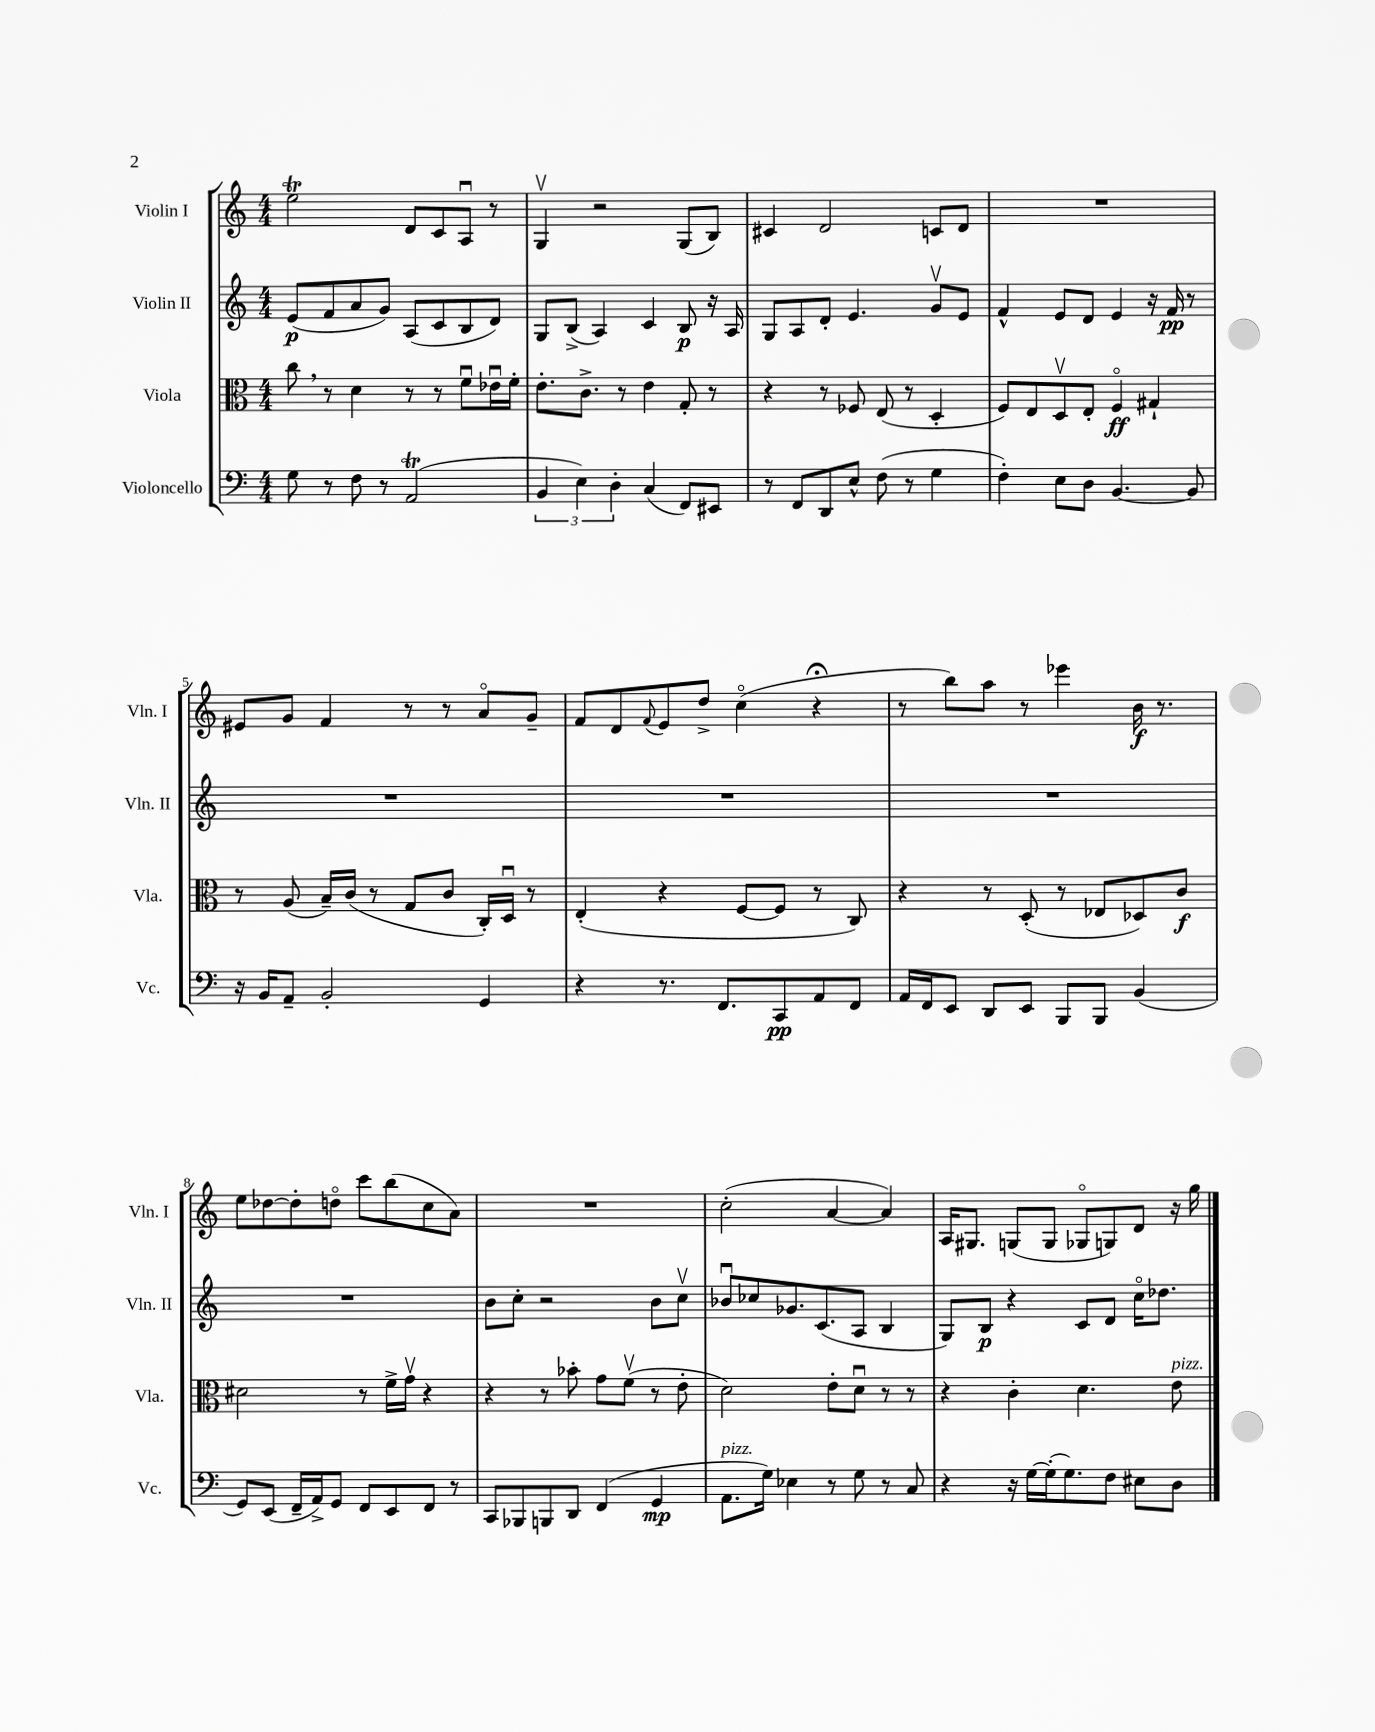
<<
\new StaffGroup <<
\new Staff = "s0" \with { instrumentName = "Violin I" shortInstrumentName = "Vln. I" } {
    \clef treble \key c \major \numericTimeSignature \time 4/4
    e''2\trill d'8 c'8 a8\downbow r8 |
    g4\upbow r2 g8( b8) |
    cis'4 d'2 c'8 d'8 |
    R1 |
    eis'8 g'8 f'4 r8 r8 a'8\flageolet g'8-- |
    f'8 d'8 \appoggiatura { f'8 } e'8 d''8-> c''4\flageolet( r4\fermata |
    r8 b''8) a''8 r8 ees'''4 b'16\f r8. |
    e''8 des''8~ des''8-. d''8\flageolet c'''8 b''8( c''8 a'8) |
    R1 |
    c''2-.( a'4~ a'4) |
    a16 gis8. g8( g8 ges8\flageolet g8) d'8 r16 g''16 \bar "|." |
}
\new Staff = "s1" \with { instrumentName = "Violin II" shortInstrumentName = "Vln. II" } {
    \clef treble \key c \major \numericTimeSignature \time 4/4
    e'8\p( f'8 a'8 g'8) a8( c'8 b8 d'8) |
    g8 b8->( a4) c'4 b8\p r16 a16 |
    g8 a8 d'8-. e'4. g'8\upbow e'8 |
    f'4-^ e'8 d'8 e'4 r16 f'16\pp r8 |
    R1 |
    R1 |
    R1 |
    R1 |
    b'8 c''8-. r2 b'8 c''8\upbow |
    bes'8\downbow ces''8 ges'8. c'8.( a8 b4 |
    g8) b8\p r4 c'8 d'8 c''16\flageolet des''8. \bar "|." |
}
\new Staff = "s2" \with { instrumentName = "Viola" shortInstrumentName = "Vla." } {
    \clef alto \key c \major \numericTimeSignature \time 4/4
    c''8 \breathe r8 d'4 r8 r8 f'8\downbow ees'16\downbow f'16-. |
    e'8.-. c'8.-> r8 e'4 g8-. r8 |
    r4 r8 fes8 e8( r8 d4-. |
    f8) e8 d8\upbow e8-. f4\flageolet\ff gis4-! |
    r8 a8( b16--) c'16( r8 g8 c'8 c16-.) d16\downbow r8 |
    e4-.( r4 f8~ f8 r8 c8) |
    r4 r8 d8-.( r8 ees8 des8) c'8\f |
    dis'2 r8 f'16-> g'16\upbow r4 |
    r4 r8 bes'8-. g'8 f'8\upbow( r8 e'8-. |
    d'2) e'8-. d'8\downbow r8 r8 |
    r4 c'4-. d'4. e'8^\markup { \italic "pizz." } \bar "|." |
}
\new Staff = "s3" \with { instrumentName = "Violoncello" shortInstrumentName = "Vc." } {
    \clef bass \key c \major \numericTimeSignature \time 4/4
    g8 r8 f8 r8 a,2\trill( |
    \tuplet 3/2 { b,4 e4) d4-. } c4( f,8) eis,8 |
    r8 f,8 d,8 e8-^ f8( r8 g4 |
    f4-.) e8 d8 b,4.~ b,8 |
    r16 b,16 a,8-- b,2-. g,4 |
    r4 r8. f,8. c,8\pp a,8 f,8 |
    a,16 f,16 e,8 d,8 e,8 b,,8 b,,8 b,4( |
    g,8) e,8( f,16-- a,16->) g,8 f,8 e,8 f,8 r8 |
    c,8 bes,,8 b,,8 d,8 f,4( g,4\mp |
    a,8.^\markup { \italic "pizz." } g16) ees4 r8 g8 r8 c8 |
    r4 r16 g16~ g16-.( g8.) f8 eis8 d8 \bar "|." |
}
>>
>>
